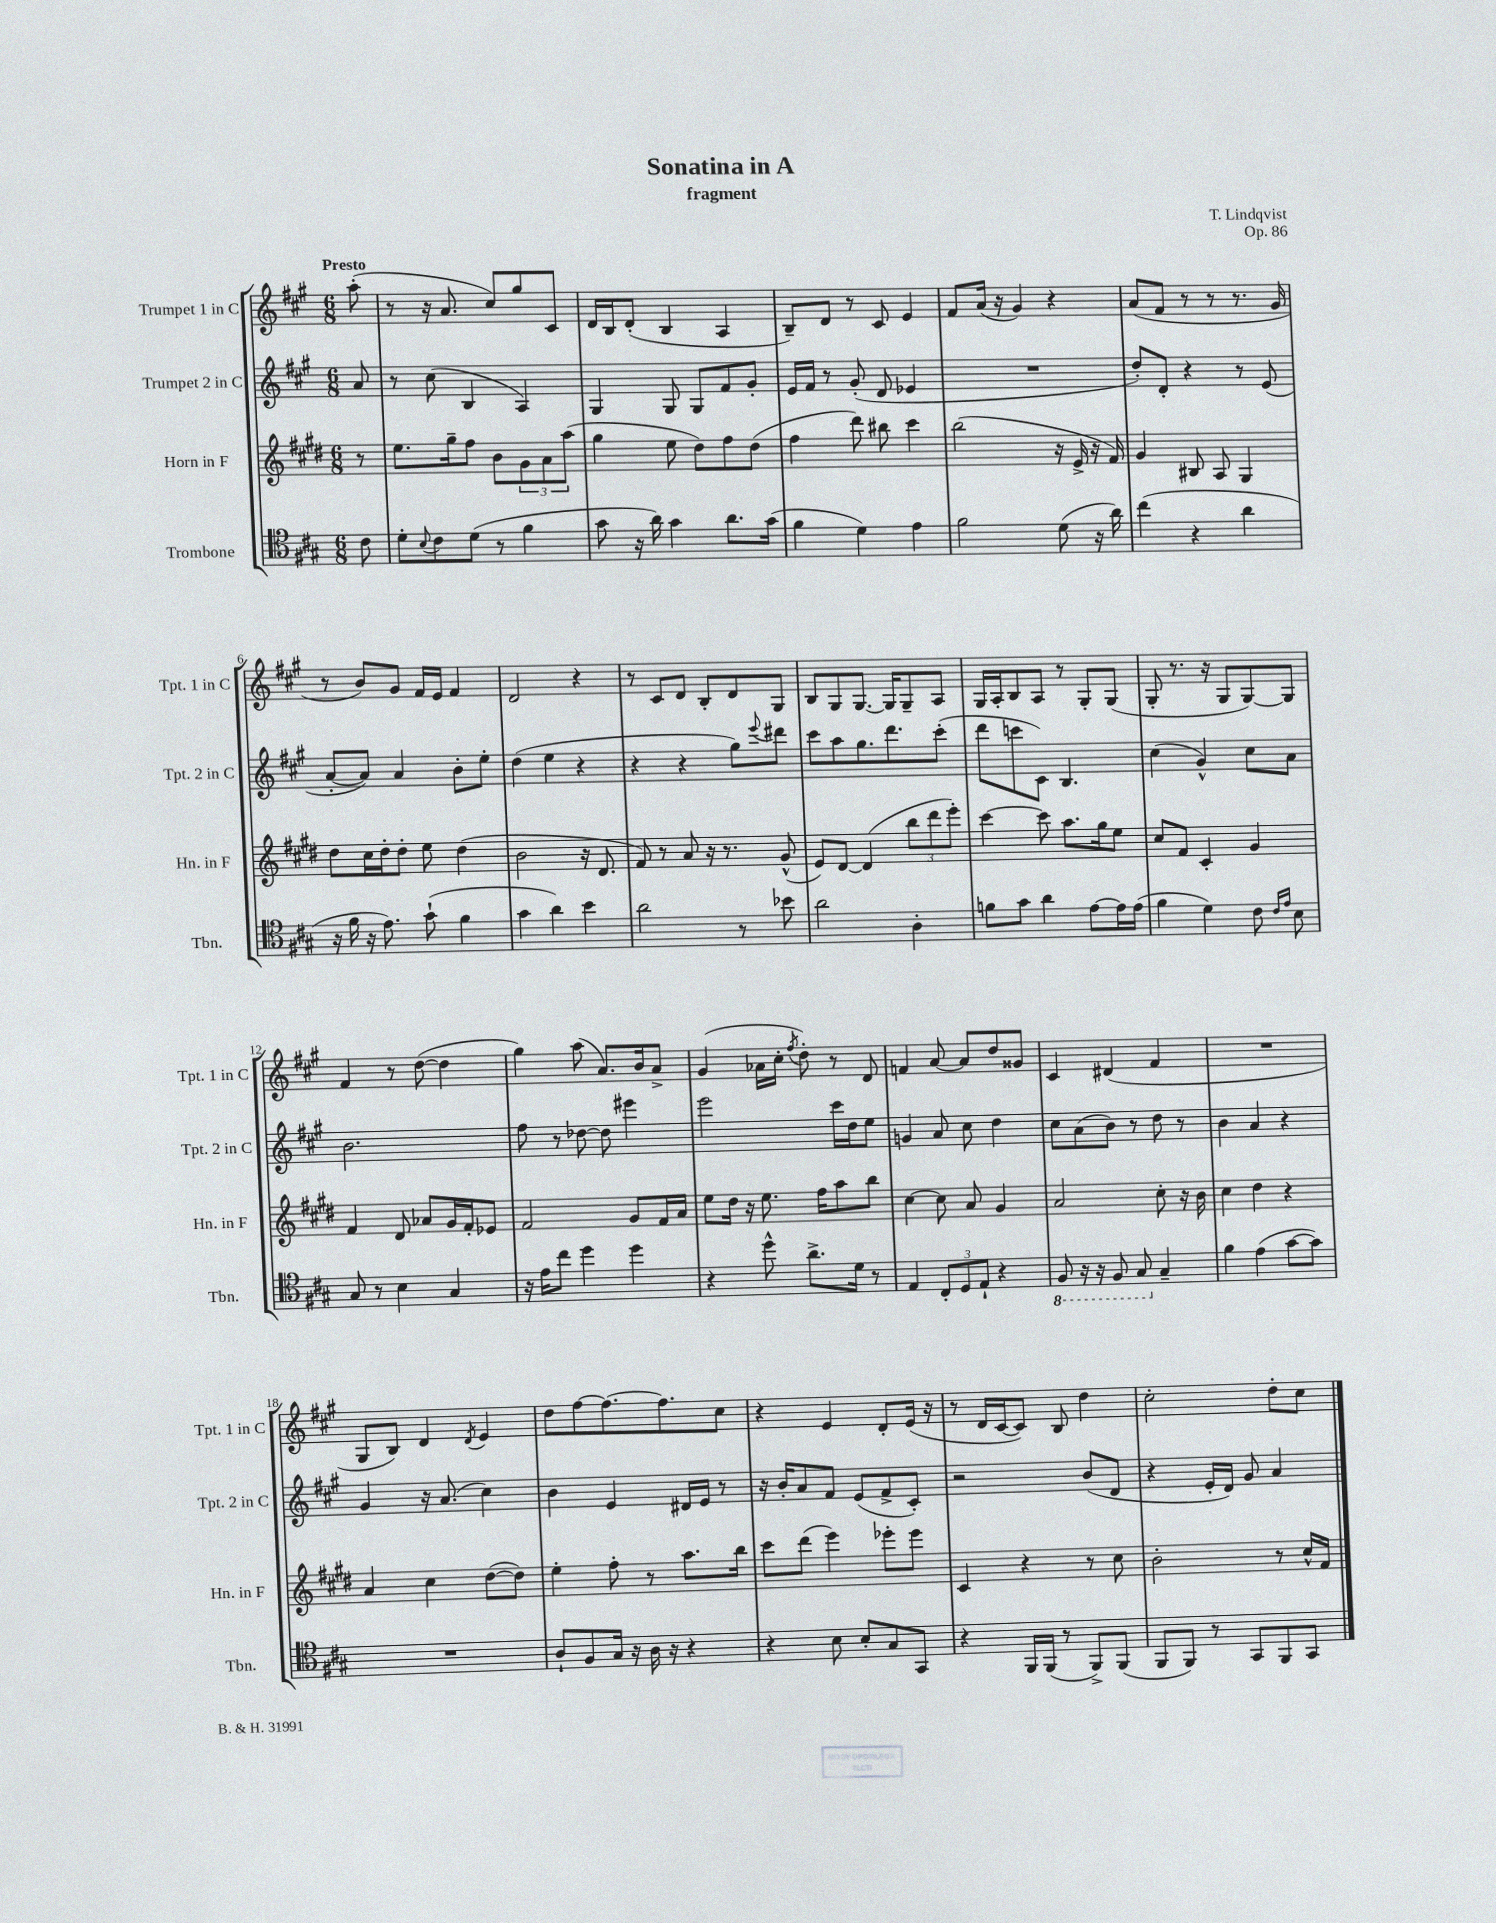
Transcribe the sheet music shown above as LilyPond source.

\header { title = "Sonatina in A" composer = "T. Lindqvist" subtitle = "fragment" opus = "Op. 86" }
<<
\new StaffGroup <<
\new Staff = "s0" \with { instrumentName = "Trumpet 1 in C" shortInstrumentName = "Tpt. 1 in C" } {
    \clef treble \key a \major \numericTimeSignature \time 6/8 \partial 8 \tempo "Presto"
    a''8-.( |
    r8 r16 a'8. cis''8) gis''8 cis'8 |
    d'16 b16 d'8-.( b4 a4 |
    b8--) d'8 r8 cis'8 e'4 |
    fis'8 a'16( r16 gis'4) r4 |
    a'8( fis'8 r8 r8 r8. gis'16 |
    r8 b'8) gis'8 fis'16 e'16 fis'4 |
    d'2 r4 |
    r8 cis'8 d'8 b8-. d'8 gis8 |
    b8 gis8 gis8.~ gis16 gis8-- a8 |
    gis16 a16-. b8 a8 r8 gis8-. gis8( |
    gis8-. r8. r16 gis8 gis8~) gis8 |
    fis'4 r8 d''8~( d''4 |
    gis''4) a''8( a'8.) b'16 a'8-> |
    gis'4( aes'16 cis''16-. \acciaccatura { fis''8 } d''8-.) r8 d'8 |
    f'4 a'8~ a'8 d''8 gisis'8 |
    cis'4 dis'4( fis'4 |
    R2. |
    gis8 b8) d'4 \acciaccatura { d'8 } e'4 |
    d''8 fis''8~ fis''8.~ fis''8. cis''8 |
    r4 e'4 d'8-. e'16( r16 |
    r8 d'16 cis'16~ cis'8) b8 d''4 |
    cis''2-. d''8-. cis''8 \bar "|." |
}
\new Staff = "s1" \with { instrumentName = "Trumpet 2 in C" shortInstrumentName = "Tpt. 2 in C" } {
    \clef treble \key a \major \numericTimeSignature \time 6/8 \partial 8
    a'8 |
    r8 cis''8( b4 a4) |
    gis4 gis8 gis8 fis'8 gis'8-. |
    e'16 fis'16 r8 gis'8-.( d'8 ees'4 |
    R2. |
    d''8-.) d'8-. r4 r8 e'8( |
    a'8~-. a'8) a'4 b'8-. e''8-. |
    d''4( e''4 r4 |
    r4 r4 gis''8) \appoggiatura { e'''8 } dis'''8 |
    cis'''8 a''8 gis''8. d'''8. cis'''8-.( |
    d'''8 c'''8 cis'8) b4. |
    cis''4( gis'4-^) cis''8 a'8 |
    b'2. |
    fis''8 r8 des''8~ des''8 eis'''4 |
    e'''2 cis'''16 d''16 e''8 |
    g'4 a'8 cis''8 d''4 |
    cis''8 a'8( b'8) r8 d''8 r8 |
    b'4 a'4 r4 |
    gis'4 r16 a'8.( cis''4) |
    b'4 e'4 dis'16 e'16 r8 |
    r16 b'16-. a'8 fis'8 e'8( fis'8-> cis'8-.) |
    r2 b'8( d'8 |
    r4 e'16-. d'16) gis'8 a'4 \bar "|." |
}
\new Staff = "s2" \with { instrumentName = "Horn in F" shortInstrumentName = "Hn. in F" } {
    \clef treble \key e \major \numericTimeSignature \time 6/8 \partial 8
    r8 |
    e''8. gis''16-- fis''8 b'8 \tuplet 3/2 { gis'8 a'8 a''8( } |
    gis''4 e''8 dis''8) fis''8 dis''8( |
    fis''4 dis'''8) bis''8 cis'''4 |
    b''2( r16 e'16-> r16 fis'16) |
    gis'4 bis8 a8 gis4 |
    dis''8 cis''16 dis''16-. dis''8-. e''8 dis''4( |
    b'2 r16 dis'8. |
    fis'8) r8 a'8 r16 r8. gis'8-^( |
    e'8) dis'8~ dis'4( \tuplet 3/2 { b''8 dis'''8 e'''8-.) } |
    cis'''4~ cis'''8 a''8. gis''16 e''8 |
    cis''8 fis'8 cis'4-. gis'4 |
    fis'4 dis'8 aes'8 gis'16 fis'16-. ees'8 |
    fis'2 gis'8 fis'16 a'16 |
    e''8 dis''16 r16 e''8. fis''16 a''8 b''8 |
    cis''4~ cis''8 a'8 gis'4 |
    a'2 cis''8-. r16 b'16 |
    cis''4 dis''4 r4 |
    a'4 cis''4 dis''8~( dis''8) |
    e''4-. fis''8-. r8 a''8. b''16 |
    cis'''8 dis'''8( e'''4) ees'''8-. ees'''8 |
    cis'4 r4 r8 cis''8 |
    b'2-. r8 cis''16-^ fis'16 \bar "|." |
}
\new Staff = "s3" \with { instrumentName = "Trombone" shortInstrumentName = "Tbn." } {
    \clef tenor \key a \major \numericTimeSignature \time 6/8 \partial 8
    cis'8 |
    d'8-. \appoggiatura { b8 } cis'8 d'8( r8 fis'4 |
    gis'8 r16 a'16) gis'4 a'8. gis'16( |
    fis'4 d'4) e'4 |
    fis'2 d'8( r16 a'16) |
    cis''4( r4 a'4 |
    r16 fis'16 r16 e'8.) gis'8-!( fis'4 |
    gis'4 a'4) b'4 |
    a'2 r8 bes'8 |
    a'2 a4-. |
    f'8 gis'8 a'4 e'8~ e'16 e'16( |
    fis'4 d'4) cis'8 \grace { cis'16 e'16 } b8 |
    gis8 r8 b4 gis4 |
    r16 e'16 cis''8 d''4 d''4 |
    r4 d''8-^ a'8.-> d'16 r8 |
    e4 \tuplet 3/2 { cis8-. d8 e8-! } r4 |
    \ottava #-1 fis,8 r16 r16 fis,8 gis,8 \ottava #0 gis4-- |
    fis'4 e'4( gis'8~ gis'8) |
    R2. |
    a8-! fis8 gis16 r16 a16 r16 r4 |
    r4 b8 b8-. gis8 gis,8 |
    r4 fis,16 fis,16( r8 fis,8->) fis,8( |
    fis,8 fis,8) r8 gis,8 fis,8 gis,8 \bar "|." |
}
>>
>>
